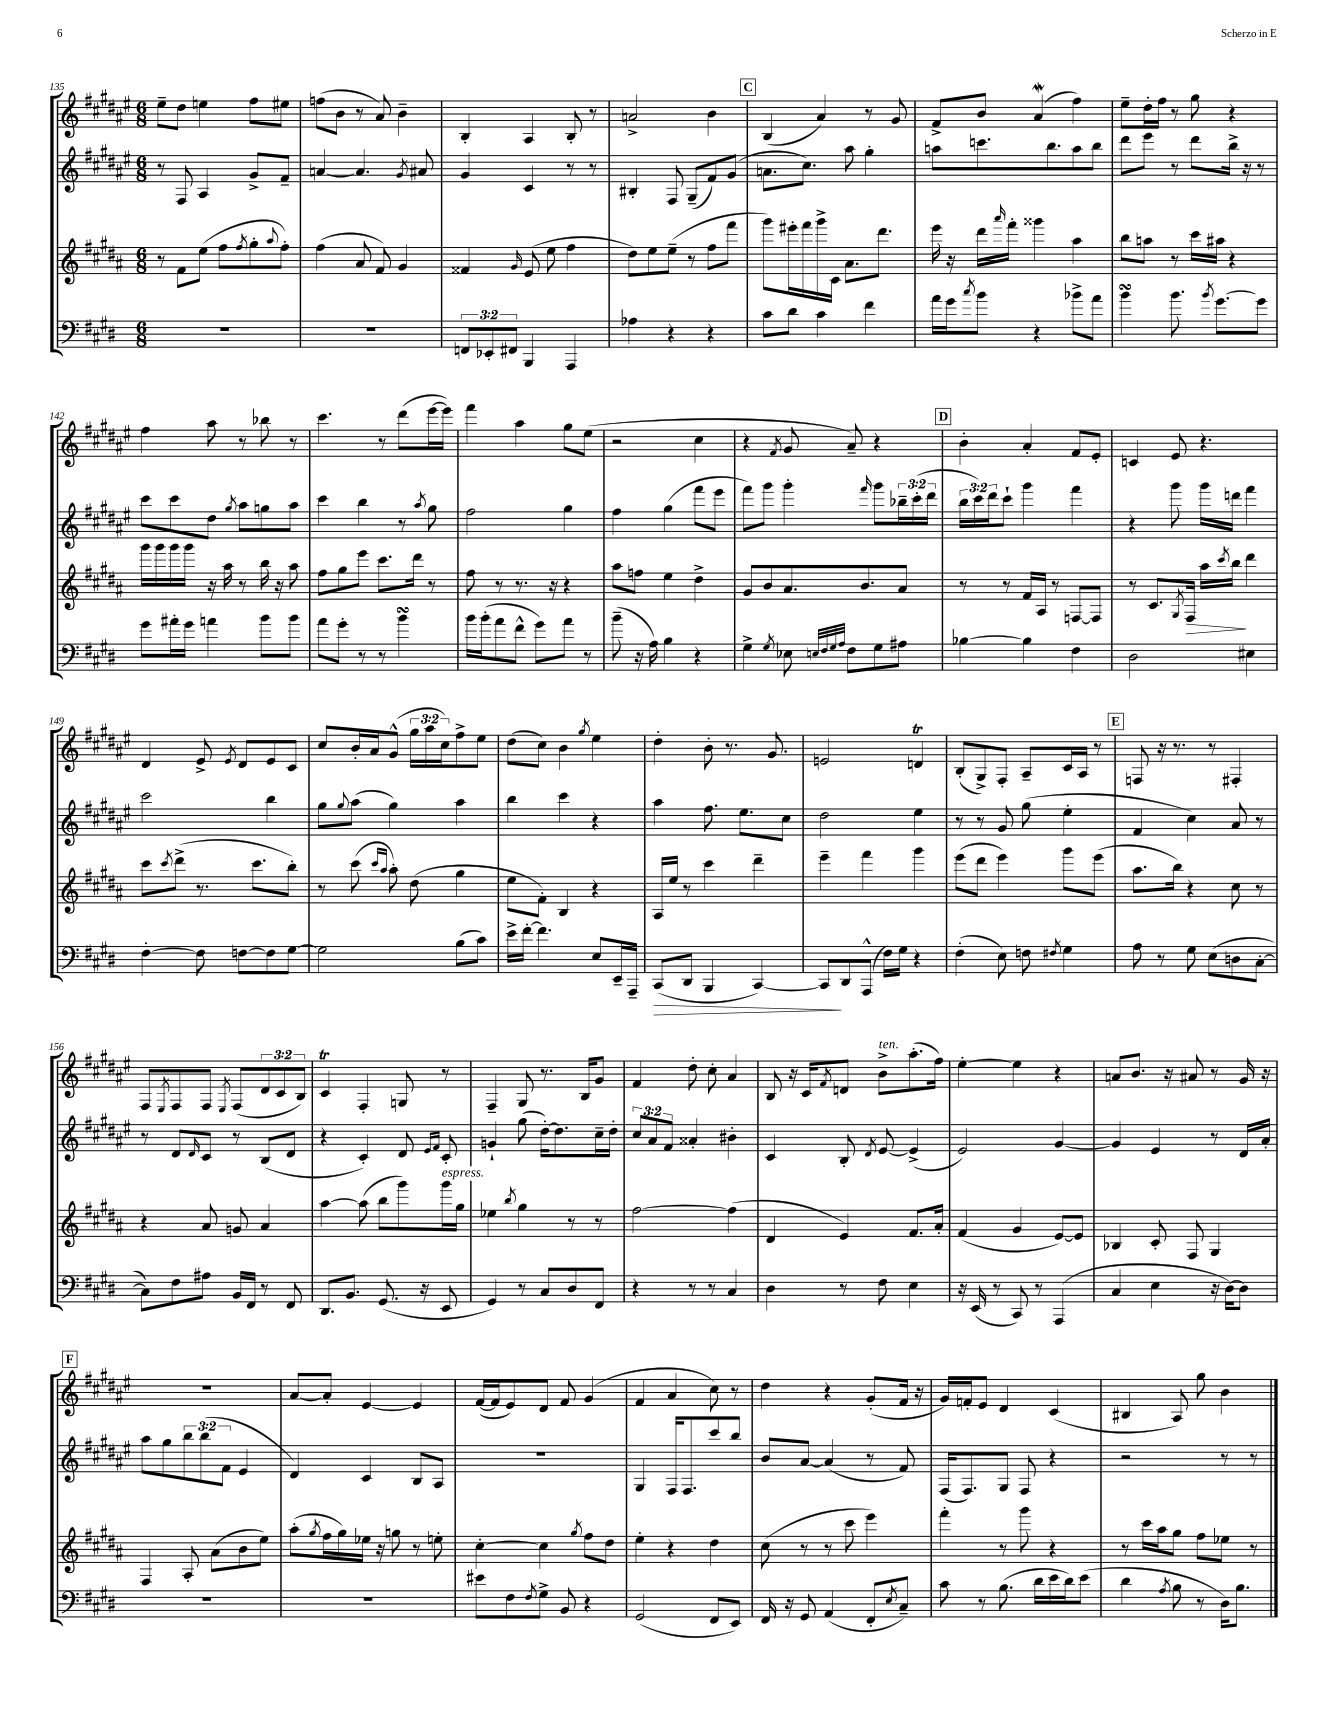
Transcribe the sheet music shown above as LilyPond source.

<<
\new StaffGroup <<
\new Staff = "s0" {
    \clef treble \key fis \major \numericTimeSignature \time 6/8 \override Staff.TupletNumber.text = #tuplet-number::calc-fraction-text
    eis''8-- dis''8 e''4 fis''8 eis''8 |
    f''8( b'8 r8 ais'8) b'4-- |
    b4-. ais4 b8-. r8 |
    a'2-> b'4 |
    \mark \markup { \box "C" } b4( ais'4) r8 gis'8 |
    fis'8-> b'8 ais'4\mordent( fis''4) |
    eis''8-- dis''16-. fis''16 r8 gis''8 r4 |
    fis''4 ais''8 r8 bes''8 r8 |
    cis'''4. r8 dis'''8( eis'''16~ eis'''16) |
    fis'''4 ais''4 gis''8 eis''8( |
    r2 cis''4 |
    r4 \acciaccatura { fis'8 } gis'8 ais'8--) r4 |
    \mark \markup { \box "D" } b'4-. ais'4-. fis'8 eis'8-. |
    c'4 eis'8 r4. |
    dis'4 eis'8-> \acciaccatura { eis'8 } dis'8 eis'8 cis'8 |
    cis''8 b'16-. ais'16 gis'8-^( \tuplet 3/2 { gis''16 ais''16 cis''16) } fis''8-> eis''8 |
    dis''8( cis''8) b'4 \acciaccatura { gis''8 } eis''4 |
    dis''4-. b'8-. r8. gis'8. |
    e'2 d'4\trill |
    b8-.( gis8->) fis8-. ais8-- cis'16 ais16 r8 |
    \mark \markup { \box "E" } f8 r16 r8. r8 fis4-. |
    fis8 \acciaccatura { eis8 } fis8 fis8 \acciaccatura { eis8 } fis8( \tuplet 3/2 { dis'8 cis'8 b8) } |
    cis'4\trill fis4-. g8 r8 |
    fis4-- gis8 r8. b16 gis'8 |
    fis'4 dis''8-. cis''8-. ais'4 |
    b8 r16 cis'16 \acciaccatura { fis'8 } d'8 b'8->^\markup { \italic "ten." } ais''8.-.( fis''16) |
    eis''4~-. eis''4 r4 |
    a'8 b'8. r16 ais'8 r8 gis'16 r16 |
    \mark \markup { \box "F" } R2. |
    ais'8~ ais'8-. eis'4~ eis'4 |
    fis'16~( fis'16 eis'8) dis'8 fis'8 gis'4( |
    fis'4 ais'4 cis''8) r8 |
    dis''4 r4 gis'8-.( fis'16 r16 |
    gis'16) f'16-. eis'8 dis'4 cis'4( |
    bis4 ais8) gis''8 b'4 \bar "|." |
}
\new Staff = "s1" {
    \clef treble \key fis \major \numericTimeSignature \time 6/8 \override Staff.TupletNumber.text = #tuplet-number::calc-fraction-text
    r8 fis8 ais4 gis'8-> fis'8-- |
    a'4~ a'4. \acciaccatura { gis'8 } ais'8 |
    gis'4 cis'4 r8 r8 |
    bis4-. fis8 gis8--( fis'8) gis'8( |
    \mark \markup { \box "C" } a'8. cis''8.) ais''8 gis''4-. |
    a''8 c'''8. b''8. a''8 b''8 |
    dis'''8 eis'''8 r8 dis'''8 b''16-> r16 r8 |
    cis'''8 cis'''8 dis''8 \acciaccatura { gis''8 } ais''8 g''8 ais''8 |
    cis'''4 b''4 r8 \acciaccatura { ais''8 } gis''8 |
    fis''2 gis''4 |
    fis''4 gis''4( fis'''8 eis'''8 |
    fis'''8) gis'''8 gis'''4-. \grace { fis'''16 } gis'''8 \tuplet 3/2 { bes''16-- cis'''16-.( dis'''16 } |
    \mark \markup { \box "D" } \tuplet 3/2 { b''16 cis'''16) dis'''16 } cis'''8-! gis'''4 fis'''4 |
    r4 gis'''8 gis'''16 d'''16 fis'''4 |
    cis'''2 b''4 |
    gis''8 \appoggiatura { gis''8 } ais''8( gis''4) ais''4 |
    b''4 cis'''4 r4 |
    ais''4 fis''8. eis''8. cis''8 |
    dis''2 eis''4 |
    r8 r8 gis'8 gis''8( eis''4-. |
    \mark \markup { \box "E" } fis'4 cis''4) ais'8 r8 |
    r8 dis'8 \grace { dis'16 } cis'8 r8 b8( dis'8 |
    r4 cis'4-.) dis'8 \grace { eis'16 fis'16 } cis'8-. |
    g'4-! gis''8( dis''16~-.) dis''8. cis''16-- dis''16-. |
    \tuplet 3/2 { cis''8 ais'8 fis'8 } aisis'4-. bis'4-. |
    cis'4 b8-. \acciaccatura { dis'8 } eis'8~ eis'4->( |
    eis'2) gis'4~ |
    gis'4 eis'4 r8 dis'16 ais'16-. |
    \mark \markup { \box "F" } ais''8 gis''8 \tuplet 3/2 { b''8 b''8( fis'8 } eis'4 |
    dis'4) cis'4 b8 ais8 |
    R2. |
    gis4 fis16 fis8. cis'''8 b''8 |
    b'8 ais'8~ ais'4( r8 fis'8) |
    fis16( fis8.) gis8 fis8 r4 |
    r2 r8 r8 \bar "|." |
}
\new Staff = "s2" {
    \clef treble \key b \major \numericTimeSignature \time 6/8
    r8 fis'8 e''8( fis''8 \acciaccatura { fis''8 } gis''8-. \appoggiatura { ais''8 } fis''8-.) |
    fis''4( ais'8 fis'8) gis'4 |
    fisis'4 \grace { gis'16 } e'8( e''8 fis''4 |
    dis''8) e''8 e''8--( r8 fis''8 fis'''8 |
    \mark \markup { \box "C" } gis'''8) eis'''16-. fis'''16 gis'''16-> cis'16 ais'8. dis'''8. |
    e'''16 r16 dis'''16 \grace { ais'''16 } fis'''16-. gisis'''4 ais''4 |
    b''8 a''8 r8 cis'''16 ais''16 r4 |
    gis'''16 gis'''16 gis'''16 gis'''16 r16 ais''16 r8 b''16 r16 ais''8 |
    fis''8 gis''8 e'''8 cis'''8. dis'''16 r8 |
    fis''8 r8 r8. r16 r4 |
    ais''8 f''8 e''4 dis''4-> |
    gis'8 b'8 ais'8. b'8. ais'8 |
    \mark \markup { \box "D" } r8 r8 fis'16 ais16 r8 f8~ f8 |
    r8 cis'8. \acciaccatura { gis8 } fis16\> ais''16 \acciaccatura { cis'''8 } b''16\! dis'''4 |
    cis'''8 \acciaccatura { cis'''8 } dis'''8->( r8. cis'''8. b''8-.) |
    r8 cis'''8( \grace { cis'''16 ais''16 } ais''8-.) dis''8( gis''4 |
    e''8 fis'8-.) b4 r4 |
    ais16 e''16 r8 cis'''4 dis'''4-- |
    e'''4-- fis'''4 gis'''4 |
    e'''8( dis'''8 e'''4) gis'''8 e'''8( |
    \mark \markup { \box "E" } ais''8. b''16) r4 cis''8 r8 |
    r4 ais'8 g'8 ais'4 |
    ais''4~ ais''8( b''8 gis'''8) gis'''16^\markup { \italic "espress." } gis''16 |
    ees''4 \acciaccatura { b''8 } gis''4 r8 r8 |
    fis''2~ fis''4( |
    dis'4 e'4) fis'8. ais'16-. |
    fis'4( gis'4 e'8~) e'8 |
    bes4 cis'8-. fis8 gis4 |
    \mark \markup { \box "F" } fis4 ais8-. ais'8( b'8 e''8) |
    ais''8-.( \acciaccatura { gis''8 } fis''16 gis''16) ees''16 r16 g''8 r8 e''8-. |
    cis''4~-. cis''4 \acciaccatura { gis''8 } fis''8 dis''8 |
    e''4-. r4 dis''4 |
    cis''8( r8 r8 cis'''8 e'''4) |
    fis'''4-. r8 gis'''8 r4 |
    r8 cis'''16 ais''16 gis''8 fis''8 ees''8 r8 \bar "|." |
}
\new Staff = "s3" {
    \clef bass \key e \major \numericTimeSignature \time 6/8 \override Staff.TupletNumber.text = #tuplet-number::calc-fraction-text
    R2. |
    R2. |
    \tuplet 3/2 { f,8 ees,8-. fis,8 } b,,4 a,,4 |
    aes4 r4 r4 |
    \mark \markup { \box "C" } cis'8 dis'8 cis'4 fis'4 |
    a'16 gis'16 \acciaccatura { cis''8 } b'8 r4 bes'8-> a'8 |
    b'4\turn b'8. \acciaccatura { b'8 } gis'8.~ gis'8 |
    gis'8 ais'16-. gis'16 a'4 b'8 b'8 |
    a'8 gis'8-. r8 r8 b'4\turn |
    b'16 b'16-.( a'8 fis'8-^ gis'8) a'8 r8 |
    b'8--( r16 a16) b4 r4 |
    gis4-> \acciaccatura { gis8 } ees8 \grace { e32 fis32 gis32 a32 } fis8 gis8 ais8 |
    \mark \markup { \box "D" } bes4~ bes4 fis4 |
    dis2 eis4 |
    fis4~-. fis8 f8~ f8 gis8~ |
    gis2 b8( cis'8) |
    e'16-> fis'16~-. fis'4. e8 e,16-- a,,16-- |
    cis,8\>( dis,8 b,,4 cis,4~) |
    cis,8\! dis,8 a,,8-^( fis16) gis16 r4 |
    fis4-.( e8) f8 \acciaccatura { fis8 } gis4 |
    \mark \markup { \box "E" } a8 r8 gis8 e8( d8 cis8~-. |
    cis8) fis8 ais8 b,16 fis,16 r8 fis,8 |
    dis,8. b,8. gis,8.( r16 e,8 |
    gis,4) r8 cis8 dis8 fis,8 |
    r4 r8 r8 cis4 |
    dis4 r8 fis8 e4 |
    r16 e,16( r8 cis,8) r8 a,,4( |
    cis4 e4 r16 dis16~) dis8 |
    \mark \markup { \box "F" } R2. |
    R2. |
    eis'8 fis8 \acciaccatura { fis8 } gis8-> b,8 r4 |
    gis,2( fis,8 e,8) |
    fis,16 r16 gis,8 a,4( fis,8-. \acciaccatura { e8 } cis8--) |
    cis'8 r8 b8.( dis'16 e'16 dis'16) e'8( |
    dis'4 \acciaccatura { a8 } b8 r8 dis16) b8. \bar "|." |
}
>>
>>
\layout { \context { \Score currentBarNumber = #135 } }
